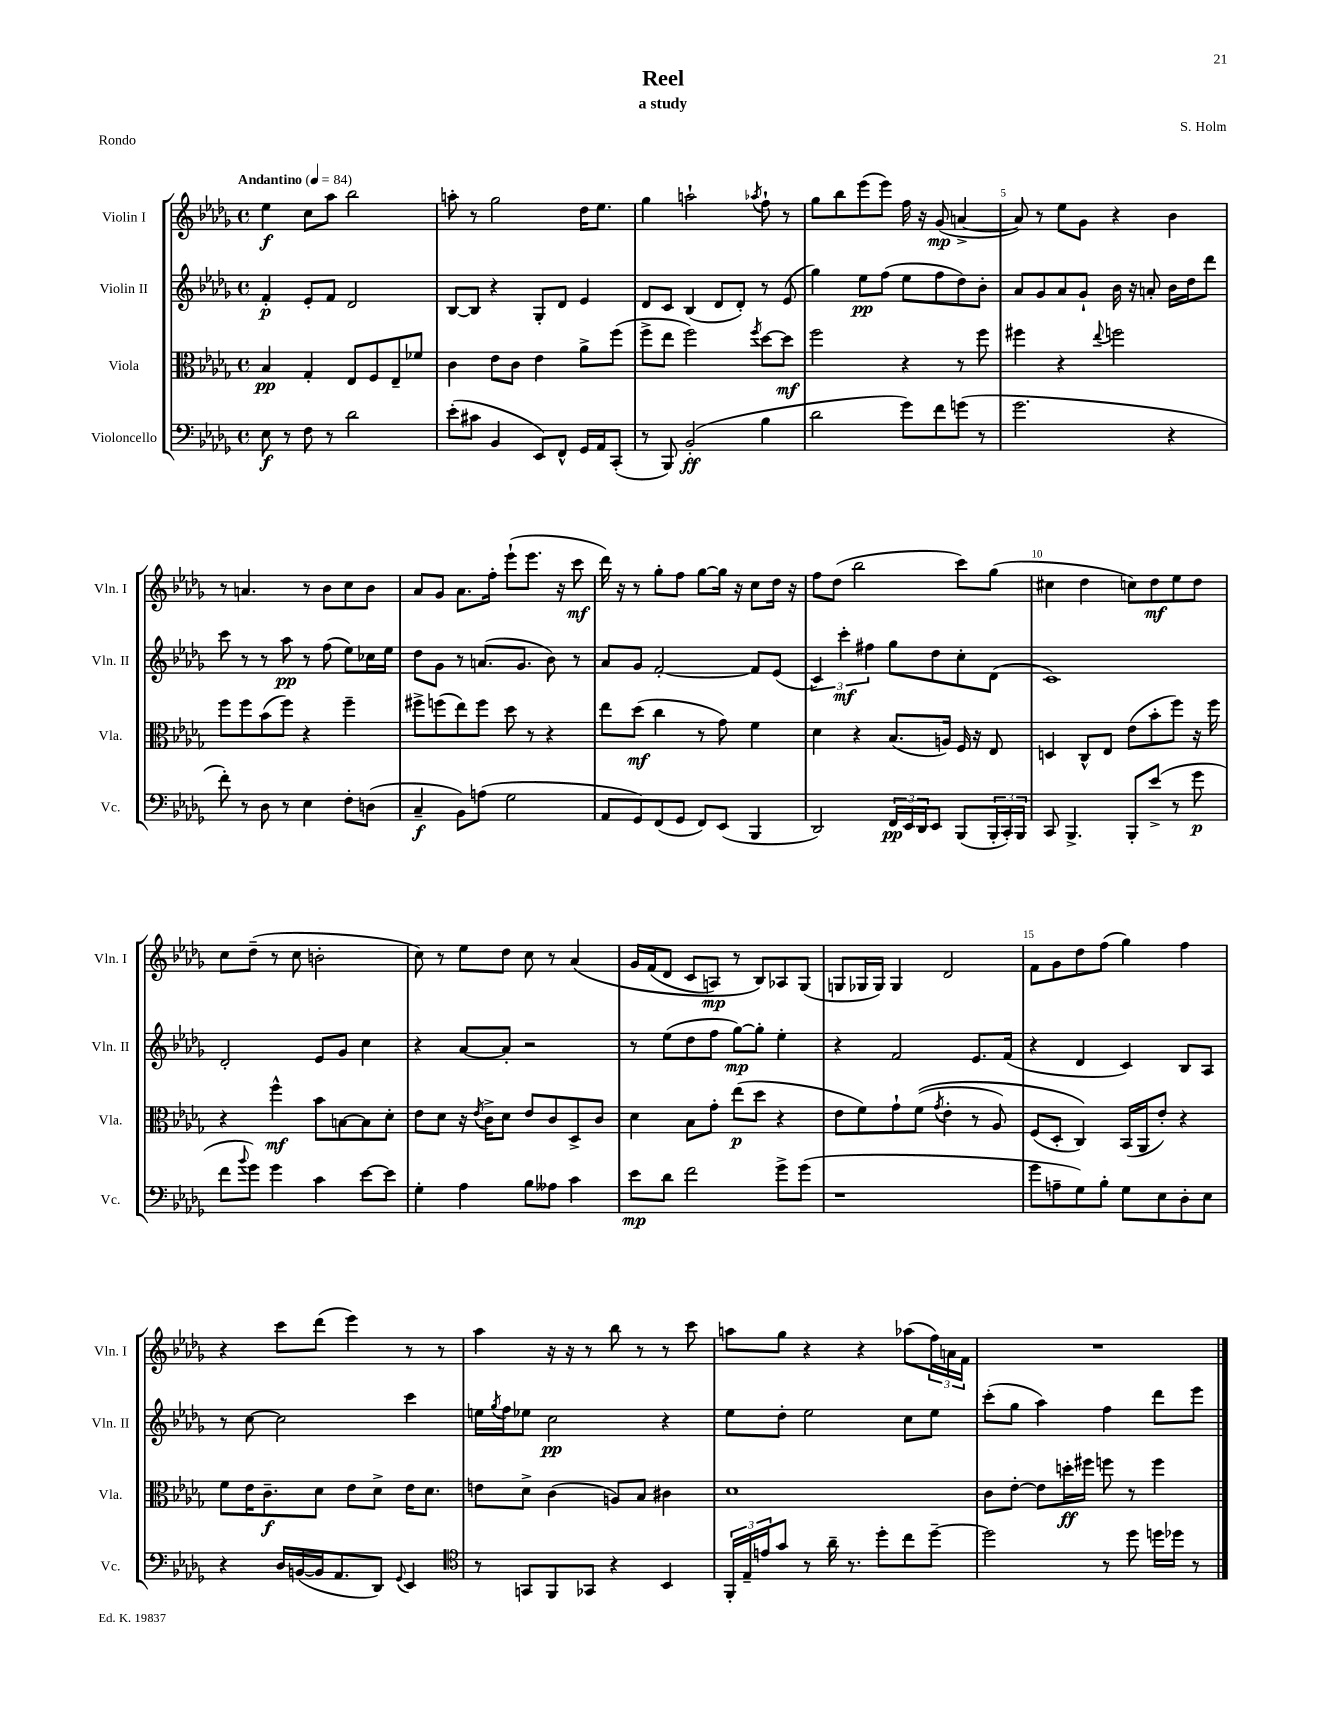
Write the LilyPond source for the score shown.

\header { title = "Reel" composer = "S. Holm" subtitle = "a study" piece = "Rondo" }
<<
\new StaffGroup <<
\new Staff = "s0" \with { instrumentName = "Violin I" shortInstrumentName = "Vln. I" } {
    \clef treble \key des \major \defaultTimeSignature \time 4/4 \tempo "Andantino" 4 = 84
    ees''4\f c''8 aes''8 bes''2 |
    a''8-. r8 ges''2 des''16 ees''8. |
    ges''4 a''2-! \acciaccatura { aes''8 } f''8-! r8 |
    ges''8 bes''8 ees'''8( ees'''8) f''16 r16 ges'8\mp( a'4~-> |
    a'8) r8 ees''8 ges'8 r4 bes'4 |
    r8 a'4. r8 bes'8 c''8 bes'8 |
    aes'8 ges'8 aes'8. f''16-. ees'''8-!( ees'''8. r16 c'''8\mf |
    des'''16) r16 r8 ges''8-. f''8 ges''8~ ges''16 r16 c''8 des''16 r16 |
    f''8 des''8( bes''2 c'''8) ges''8( |
    cis''4 des''4 c''8) des''8\mf ees''8 des''8 |
    c''8 des''8--( r8 c''8 b'2-. |
    c''8) r8 ees''8 des''8 c''8 r8 aes'4\( |
    ges'16 f'16( des'8 c'8 a8\mp) r8 bes8\) aes8 ges8( |
    g8 ges16 ges16) ges4 des'2 |
    f'8 ges'8 des''8 f''8( ges''4) f''4 |
    r4 c'''8 des'''8( ees'''4) r8 r8 |
    aes''4 r16 r16 r8 bes''8 r8 r8 c'''8 |
    a''8 ges''8 r4 r4 aes''8( \tuplet 3/2 { f''16) a'16 f'16 } |
    R1 \bar "|." |
}
\new Staff = "s1" \with { instrumentName = "Violin II" shortInstrumentName = "Vln. II" } {
    \clef treble \key des \major \defaultTimeSignature \time 4/4
    f'4-.\p ees'8-. f'8 des'2 |
    bes8~ bes8 r4 ges8-. des'8 ees'4 |
    des'8 c'8 bes4( des'8 des'8-.) r8 ees'8( |
    ges''4) ees''8\pp f''8( ees''8 f''8 des''8) bes'8-. |
    aes'8 ges'8 aes'8 ges'8-! bes'16 r16 a'8-. bes'16 des''16 des'''8 |
    c'''8 r8 r8 aes''8\pp r8 f''8( ees''8) ces''16 ees''16 |
    des''8 ges'8 r8 a'8.( ges'8. bes'8) r8 |
    aes'8 ges'8 f'2~-. f'8 ees'8( |
    \tuplet 3/2 { c'4) c'''4-.\mf fis''4 } ges''8 des''8 c''8-. des'8( |
    c'1) |
    des'2-. ees'8 ges'8 c''4 |
    r4 aes'8~ aes'8-. r2 |
    r8 ees''8( des''8 f''8 ges''8~\mp) ges''8-. ees''4-. |
    r4 f'2 ees'8. f'16( |
    r4 des'4 c'4) bes8 aes8 |
    r8 c''8~ c''2 c'''4 |
    e''16 \acciaccatura { ges''8 } f''16 ees''8 c''2\pp r4 |
    ees''8 des''8-. ees''2 c''8 ees''8 |
    c'''8-.( ges''8 aes''4) f''4 des'''8 ees'''8 \bar "|." |
}
\new Staff = "s2" \with { instrumentName = "Viola" shortInstrumentName = "Vla." } {
    \clef alto \key des \major \defaultTimeSignature \time 4/4
    bes4\pp ges4-. ees8 f8 ees8-- fes'8 |
    c'4 ees'8 c'8 ees'4 aes'8-> f''8( |
    f''8-> ees''8 f''2) \acciaccatura { f''8 } des''8~ des''8\mf |
    f''2 r4 r8 f''8 |
    fis''4 r4 \appoggiatura { ees''8 } f''2 |
    f''8 f''8 bes'8( f''8) r4 f''4-- |
    fis''8-> f''8( ees''8) f''8 des''8 r8 r4 |
    ees''8 des''8\mf( c''4 r8 ges'8) f'4 |
    des'4 r4 bes8.( a16) f16 r16 ees8 |
    d4 c8-^ ees8 ees'8( bes'8-. f''8) r16 f''16 |
    r4 f''4-^\mf bes'8 b8~ b8 des'8-. |
    ees'8 des'8 r16 \acciaccatura { ees'8 } c'16-> des'8 ees'8 c'8 des8-> c'8 |
    des'4 bes8 ges'8-. ees''8\p( des''8 r4 |
    ees'8 f'8) ges'8-! f'8(\( \acciaccatura { ges'8 } ees'4-. r8 aes8) |
    f8( des8-. c4)\) bes,16( aes,16 ees'8-.) r4 |
    f'8 ees'16 c'8.--\f des'8 ees'8 des'8-> ees'16 des'8. |
    e'8 des'8-> c'4( a8) bes8 cis'4 |
    des'1 |
    c'8 ees'8~-. ees'8 d''16-.\ff fis''16 f''8 r8 f''4 \bar "|." |
}
\new Staff = "s3" \with { instrumentName = "Violoncello" shortInstrumentName = "Vc." } {
    \clef bass \key des \major \defaultTimeSignature \time 4/4
    ees8\f r8 f8 r8 des'2 |
    ees'8-.( cis'8 bes,4 ees,8) f,8-^ ges,16 aes,16 c,8-.( |
    r8 bes,,8) bes,2-.\ff( bes4 |
    des'2 ges'8) f'8 g'8( r8 |
    ges'2. r4 |
    f'8-.) r8 des8 r8 ees4 f8-. d8( |
    c4--\f bes,8) a8( ges2 |
    aes,8 ges,8) f,8( ges,8 f,8) ees,8( bes,,4 |
    des,2) \tuplet 3/2 { f,16\pp ees,16 des,16 } ees,8 bes,,8( \tuplet 3/2 { bes,,16-. c,16-.) bes,,16 } |
    c,8 bes,,4.-> bes,,8-. ees'8->( r8 ges'8\p |
    f'8 \appoggiatura { bes'8 } ges'8) ges'4 c'4 ees'8~ ees'8 |
    ges4-. aes4 bes8 aeses8 c'4 |
    ees'8\mp des'8 f'2 ges'8-> ges'8( |
    r1 |
    ges'8 a8-- ges8) bes8-. ges8 ees8 des8-. ees8 |
    r4 des16 b,16~( b,16 aes,8. des,8) \appoggiatura { ges,8 } ees,4 |
    \clef tenor r8 g,8 f,8 ges,8 r4 bes,4 |
    \tuplet 3/2 { f,16-. ees16-- e'16 } ges'8 r8 aes'16-- r8. des''8-. c''8 des''8~-- |
    des''2 r8 des''8 d''16 des''16 r8 \bar "|." |
}
>>
>>
\layout { \context { \Score \override BarNumber.break-visibility = ##(#f #t #t) barNumberVisibility = #(every-nth-bar-number-visible 5) } }
